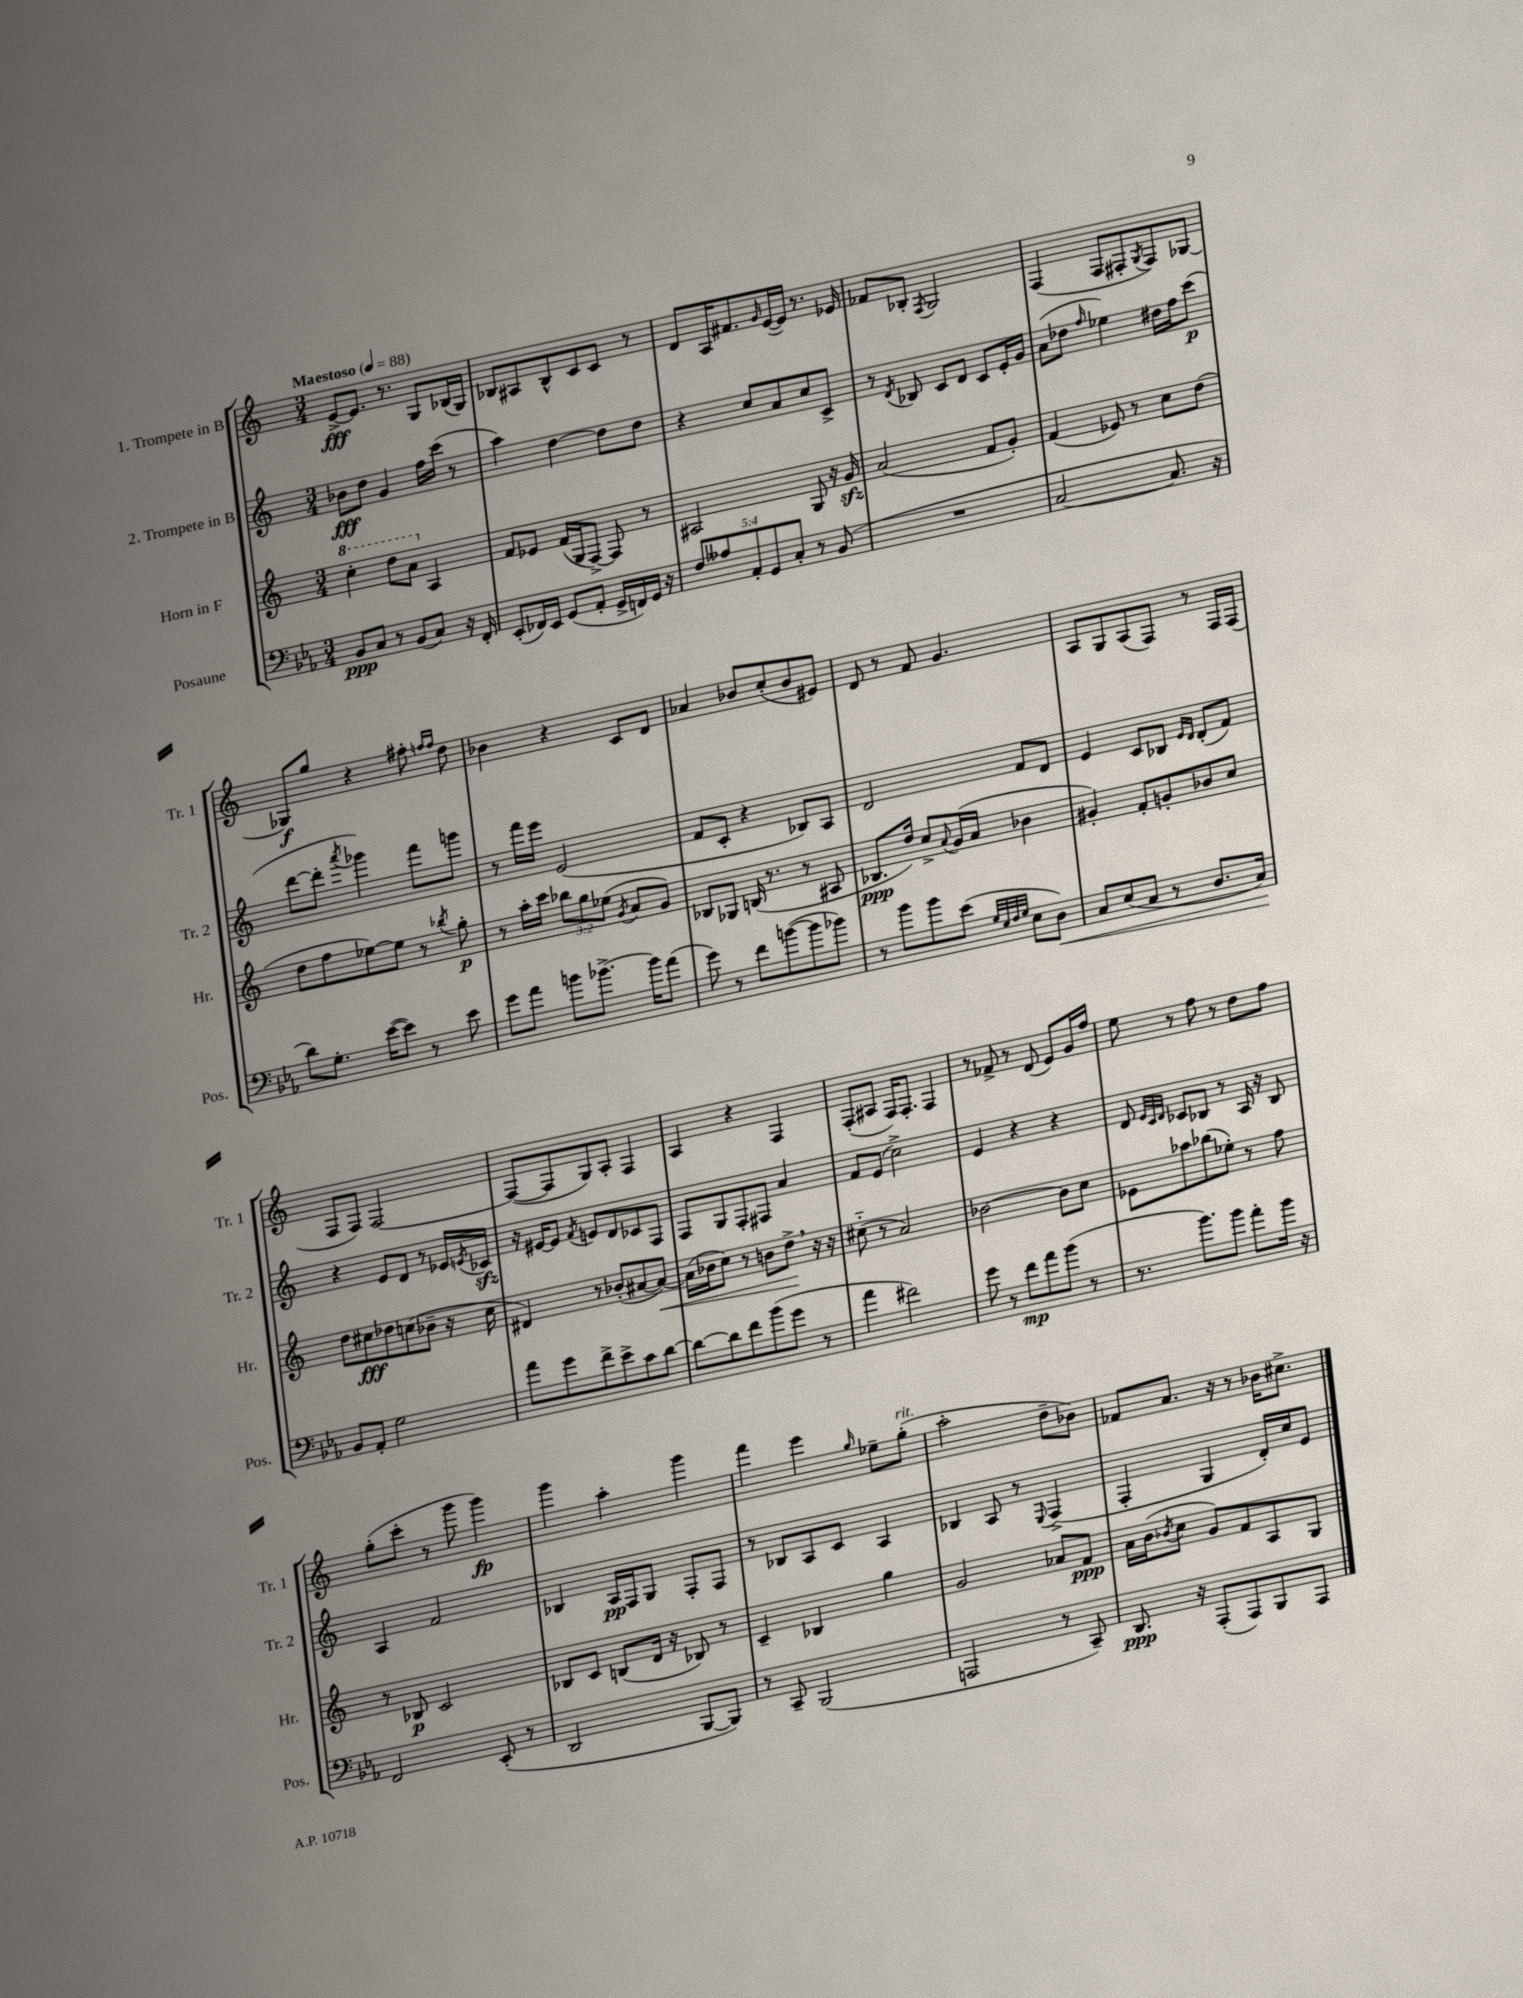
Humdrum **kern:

**kern	**kern	**kern	**kern
*staff4	*staff3	*staff2	*staff1
*clefF4	*clefG2	*clefG2	*clefG2
*k[b-e-a-]	*k[]	*k[]	*k[]
*M3/4	*M3/4	*M3/4	*M3/4
*MM88	*MM88	*MM88	*MM88
8BB-	4ccc'	8b-	[8e^
8C	.	8dd	8.e]
8r	8ddd	4g	.
.	.	.	8.r
(8BB-	8aa	.	.
8C)	4A	16ff	8G
.	.	(16ccc	.
16r	.	8r	(16B-
16FF'	.	.	16G)
=	=	=	=
(8EE-'	8f	4aa)	8B-
16FF-)	8e-	.	8A#
16EE-	.	.	.
(8GG	(16f	[4dd	8B-^^
.	16G	.	.
8AA-'	[8F^)	.	8c
16GG^	8F]	8dd]	8c
16FF)	.	.	.
16GG	8r	8dd	8r
16r	.	.	.
=	=	=	=
10F	2A#	4r	8d
10A--	.	.	.
.	.	.	16A
.	.	.	8.f#
10AA-'	.	.	.
.	.	8cc	.
10GG	.	.	.
.	.	.	16qqg
.	.	8a	([16e
10C'	.	.	.
.	.	.	16e])
8r	8G	8cc	8.r
(8BB-	16r	8c^	.
.	16g	.	16e-
=	=	=	=
2.r	(2a	8r	8f-
.	.	8qd	.
.	.	8B-	8B-'
.	.	.	8qF
.	.	8c	2G
.	.	8d	.
.	8f	8c	.
.	8g')	16e'	.
.	.	16g	.
=	=	=	=
[2C	(4f	(8a	(4F
.	.	8dd-	.
.	.	16qqff	.
.	8e-)	4ee-)	8F
.	8r	.	8F#'
.	.	.	8qG
8.C]	8cc	16dd#	8F#)
.	.	16ff	.
.	(8dd	(8ccc	[8G-
16r	.	.	.
=	=	=	=
8d)	8dd	[8ddd	8G-]
8.G'	8ff	8ddd']	8gg
.	.	8qaaa	.
.	[8ee-)	4ggg-)	4r
([16e-	.	.	.
8e-])	8ee-]	.	.
8r	8r	8fff	8ff#'
.	.	.	16qqff
.	8qbb-	.	16qqff
8e-	8gg'	8ggg	8dd
=	=	=	=
8g	8r	8r	4b-
8a-	16aa'	16fff	.
.	16ccc	16eee	.
8b	12bb-	(2e	4r
.	12gg	.	.
[8.b-^	.	.	.
.	(12ee-	.	.
.	8qg	.	.
.	8a	.	8c
16b-]	.	.	.
(8a-	8g)	.	8d
=	=	=	=
8g)	8B-	8f	4a-
8r	8G-	8c'	.
8f	(16B	4r	8b-
.	8.r	.	.
([8b	.	.	(8cc'
8b]	8r	8B-)	8b-
8b-)	8A#	8A	8e#)
=	=	=	=
8r	8.B-	2d	8d
8b-	.	.	8r
.	16dd)	.	.
8b-	8cc^	.	8f
.	8qqa	.	.
(8e-	(16g	.	4.g
.	16a	.	.
32qqG	.	.	.
32qqE-	.	.	.
32qqF	.	.	.
32qqG	.	.	.
8E-	4b-	8f	.
8D)	.	8d	.
=	=	=	=
8C	4g#')	4e	8A
(8E-	.	.	8G
8C	8f'	8c	(8A
8r	8g'	8B-	8F)
.	.	16qqe	.
.	.	16qqd	.
8.D	8b-	(8d'	8r
.	8cc	8f)	16F
16C)	.	.	(16F
=	=	=	=
8BB-	8dd	4r	8F
8AA-'	8cc#	.	8F)
2G	8dd-	8e	[2F
.	(8cc	8d	.
.	8b-~	8r	.
.	16r	16e-	.
.	.	8qe	.
.	16cc	16c-	.
=	=	=	=
8a-	4d#)	16r	(8F_
.	.	[16e#	.
8g	.	8e#]	8F]
.	.	8qf	.
8f^	8r	8e	8G)
8e-^	(8b-'	8d	8A'
8c	[8a#	8c-	4F
[8d	8a#_)	8F	.
=	=	=	=
8d_	(16a#]	8F	4A
.	16b-	.	.
8d]	8cc)	8G	.
8f	8r	8F'	4r
(8b-	8b	8F#	.
8g	8dd^	4a	4F
8r	16r	.	.
.	16r	.	.
=	=	=	=
4a-	(8cc#'~	8f	(8F'
.	8r	(8e	8A#
2f#)	2a)	2cc^)	16F)
.	.	.	8.F'
.	.	.	4F
=	=	=	=
8g	[2b-	4e	8r
8r	.	.	8f-^
8f	.	4r	8r
8a-	.	.	(8d
(8b-	8b-]	4r	8e)
8r	8cc	.	16g
.	.	.	16ff
=	=	=	=
8.r	8e-	8d	8ee
.	.	32qqe	.
.	.	32qqc	.
.	.	32qqd	.
.	8aa-	8c-	8r
8.b-)	.	.	.
.	(8bb-	8B-	8ff
8b-	8ee-')	8r	8r
8a-'	8r	16A	8dd
.	.	16r	.
16b-	8ff	8B-	8ff
16r	.	.	.
=	=	=	=
2FF	8r	4A	(8gg'
.	8B-	.	8ccc'
.	2c	2f	8r
.	.	.	8ggg
(8EE-'	.	.	4ggg)
8r	.	.	.
=	=	=	=
2DD	8B-	4B-	4ggg
.	8c	.	.
.	(8B	16A	4aa'
.	.	16F	.
.	16d	8G	.
.	16r	.	.
[8BBB-	8B-)	8F'	4ggg
8BBB-])	8r	8F	.
=	=	=	=
8r	4c~	8r	4fff
8CC~	.	8B-	.
(2BBB-	4B-	8A	4eee
.	.	8c	.
.	.	.	16qqgg
.	4gg	4A	8ee-~
.	.	.	(8gg'
=	=	=	=
2AAA	2g	4B-	2aa'
.	.	8A	.
.	.	8r	.
.	.	8qqE	.
8r	8a-	(4F^	8dd~
8CC~)	8f	.	8b-)
=	=	=	=
8.DD	16a	4F'	8f-
.	(16b	.	.
.	8qb-	.	.
.	8cc	.	8.a
16r	.	.	.
(8AAA-'	8g)	4G	.
.	.	.	16r
8AAA-)	8f	.	8r
8BBB-	8A	16d')	16b-
.	.	16cc	8.cc#^
8AAA-	8G	8e	.
==	==	==	==
*-	*-	*-	*-
